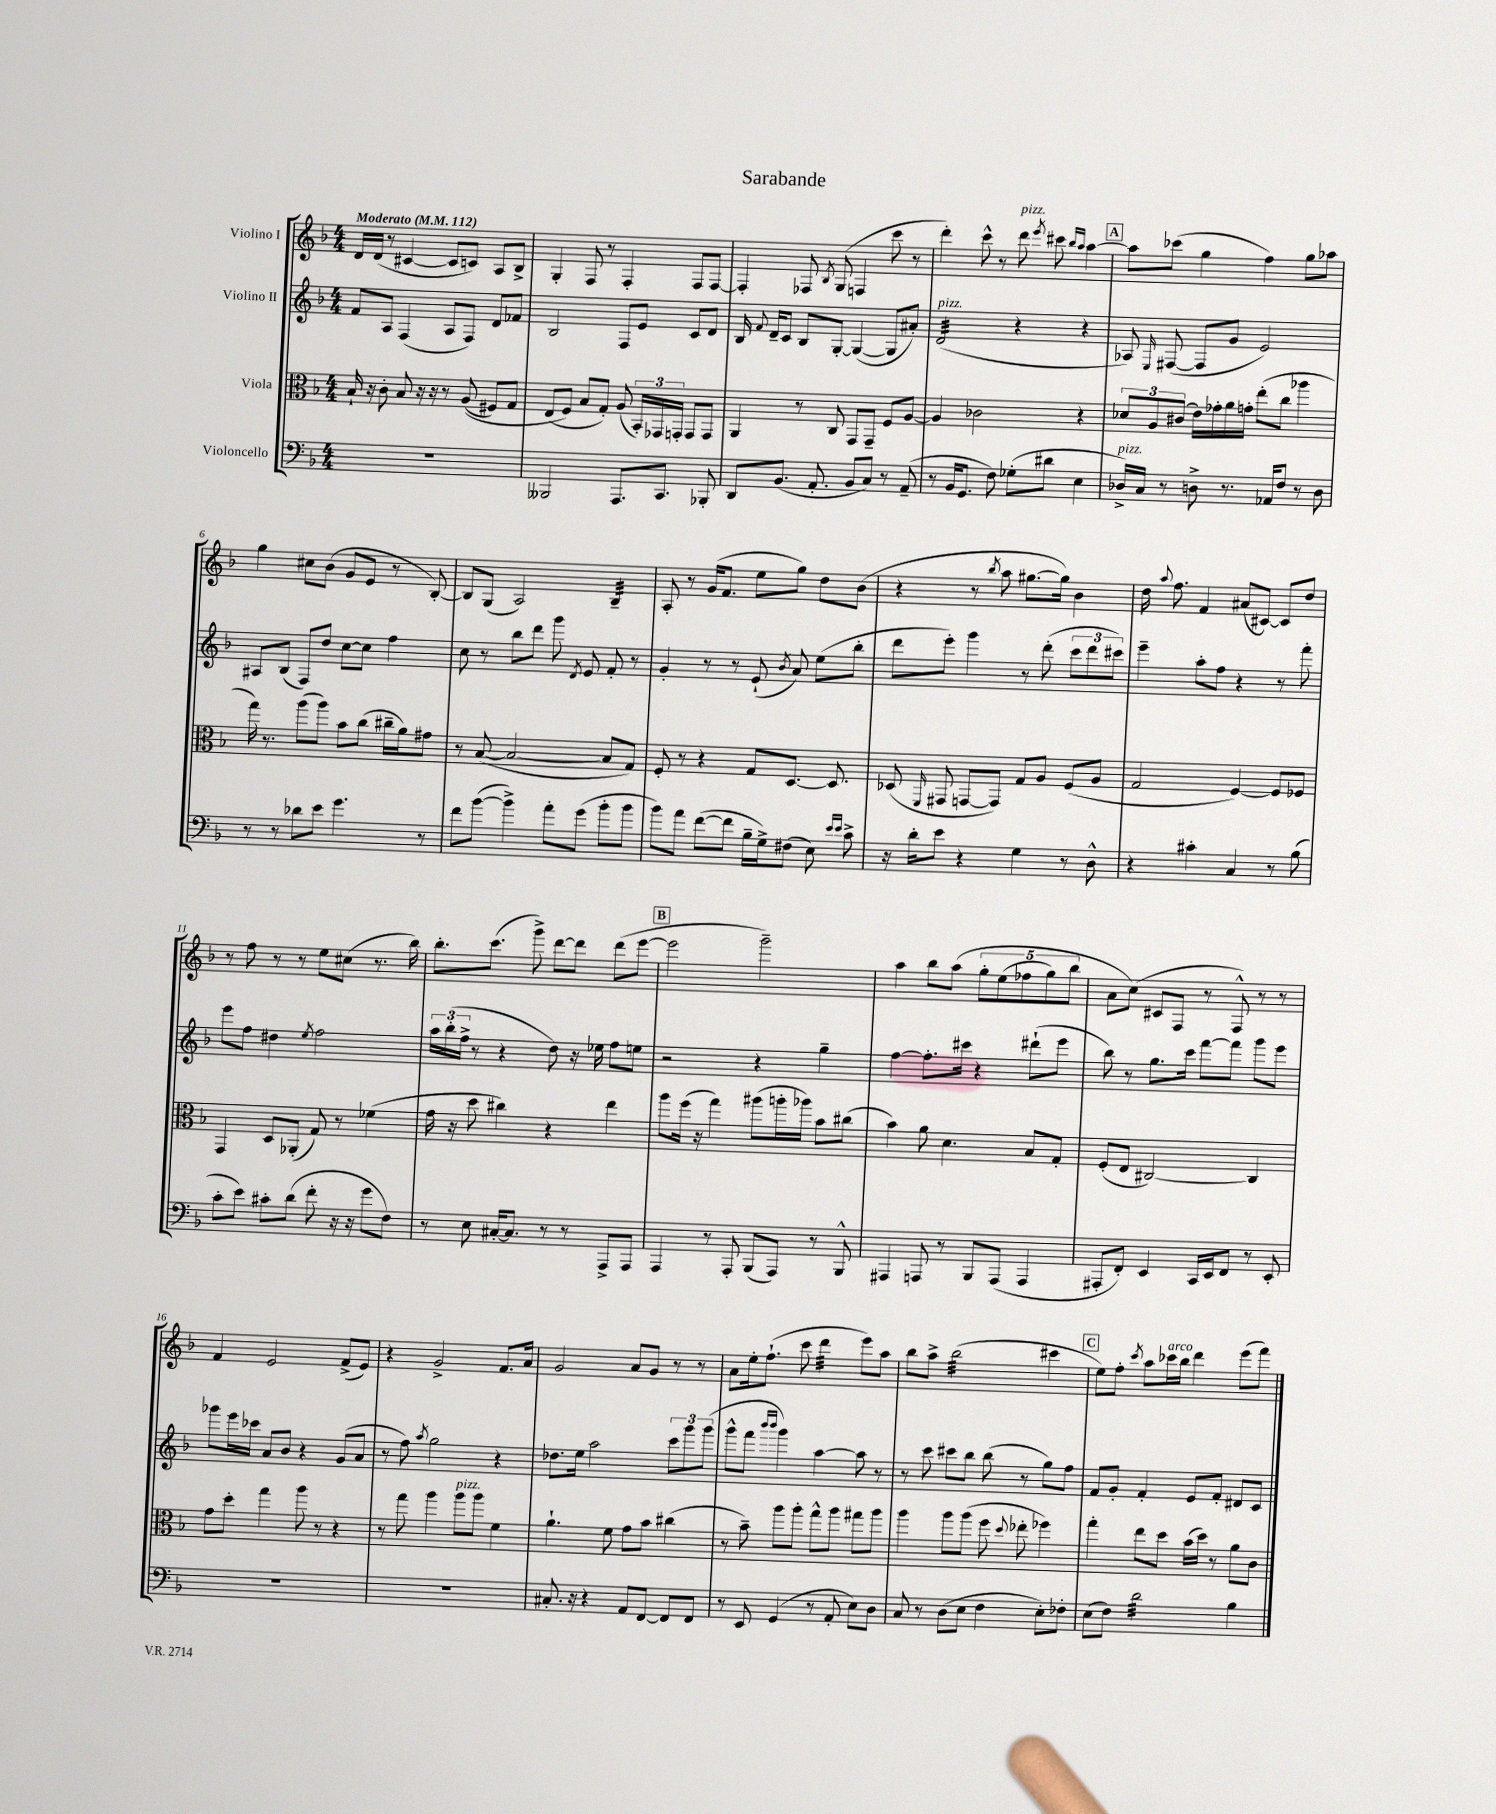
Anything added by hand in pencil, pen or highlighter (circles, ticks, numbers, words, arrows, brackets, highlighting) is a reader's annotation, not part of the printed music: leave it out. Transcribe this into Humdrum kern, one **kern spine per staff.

**kern	**kern	**kern	**kern
*staff4	*staff3	*staff2	*staff1
*clefF4	*clefC3	*clefG2	*clefG2
*k[b-]	*k[b-]	*k[b-]	*k[b-]
*M4/4	*M4/4	*M4/4	*M4/4
*MM112	*MM112	*MM112	*MM112
1r	16B-`/	8f/L	16d/LL
.	16r	.	(16d/JJ
.	8c'\	8A/J	8r
.	8B-/	(4F/	[4c#/
.	16r	.	.
.	16r	.	.
.	8r	8A/L	8c#/]L
.	&((8A/	8F/J)	8c/J)
.	8F#/L)	8d/L	8A/L
.	8G/J	8f-/J	8B-^/J
=	=	=	=
2BBB--/	(8E/L	2B-/	4G'/
.	8F/J&)	.	.
.	8B-/L	.	8F/
.	8G'/J)	.	8r
8.AAA/L	(8A/	8F/L	4F'/
.	24BB-'/LL)	8e/J	.
.	24GG-/	.	.
8.CC/J	.	.	.
.	24GG'/JJ	.	.
.	8GG/L	8c/L	8F/L
8BBB-'/	8GG/J	8d/J	[8F/J
=	=	=	=
8DD/L	4AA/	16B-/	4F'/]
.	.	8qqf/	.
.	.	16d~/LK	.
(8.BB-/J	.	8c/J	.
.	8r	8B-/L	8F-/
8.AA'/	.	.	.
.	.	.	8qB-/
.	8C/	[8G'/J	(8G/
8BB-/L	8GG/L	(4G/_	4F/
8C/J)	8GG~/J	.	.
8r	8F/L	8G/]L	8ccc\
(8AA~/	[8A/J	8a#'/J)	8r
=	=	=	=
8r	4A/]	(2d/	4ddd'\)
16BB-/LK	.	.	.
8.GG/J	.	.	.
.	2c-\	.	8ccc^^\
8F\)	.	.	8r
(8G-'\L	.	4r	8ddd\
.	.	.	8qeee/
8d#\J	.	.	8ccc#\
.	.	.	16qqbb-/LL
.	.	.	16qqaa/JJ
4E\	4r	4r	[4aa\
=	=	=	=
16D-^/LL)	12d-/L	8A-/)	8aa\]L
16C/JJ	.	.	.
.	12A/	.	.
.	.	16qqE/	.
8r	.	([8F#/	(8ccc-\J
.	(12c#/J	.	.
8D^\	16e\LL)	8F#/]L	4gg\
.	16g-'\	.	.
8.r	16a\	8g/J	.
.	16g'\JJ	.	.
.	(8ee'\L	2e/)	4ff\)
16AA-/LK	.	.	.
8F/J	8cc\J	.	.
8r	4aa-\	.	8gg\L
8D\	.	.	8aa-\J
=	=	=	=
8r	16gg\)	8A#/L	4gg\
.	8.r	.	.
8r	.	(8B-/J	.
8d-\L	(8aa\L	8F/L)	8cc#\L
8e\J	8aa\J)	8dd/J	(8b-\J
4.g\	8b-\L	[8cc\L	8g/L
.	(8cc\J	8cc\]J	8e/J
.	16cc#~\LL	4ff\	8r
.	16a\J)	.	.
8r	8g#\J	.	[8B-'/)
=	=	=	=
8f\L	8r	8cc\	8B-/]L
([8b-\J	([8B-/	8r	(8G/J
4b-^\])	2B-/_	8bb-\L	2A/)
.	.	8ddd\J	.
8a'\L	.	8ggg\	.
.	.	8qd/	.
(8g\J	.	8e/	.
8b-'\L	8B-/]L	8f'/	4B-~/
8b-\J	8G/J)	8r	.
=	=	=	=
8b-\L)	8F'/	4g'/	8A'/
8a\J	8r	.	8r
([8f\L	4r	8r	(16g/LK
.	.	.	8.f/J
8f\]J	.	8r	.
16B-~\LL	8G/L	(8e`/	8ee\L
16G^\J)	.	.	.
.	.	8qb-/	.
(8F#\J	[8.D/J	8a/)	8gg\J)
8E\)	.	(8ee\L	8dd\L
.	8.D/]	.	.
16qqe/LL	.	.	.
16qqe/JJ	.	.	.
8c^\	.	8bb-'\J	(8b-\J
=	=	=	=
16r	(8D-/	8ddd\L	4r
16d'\LK	.	.	.
.	16qqFF/	.	.
8e\J	8GG#/	8eee'\J)	.
4r	[8GG/L	4ggg\	8r
.	.	.	8qbb-/
.	8GG/]J)	.	8aa\
4G\	8G/L	8r	[8.gg#\L
.	8A/J	(8ddd'\	.
.	.	.	16gg#\]Jk)
8r	(8F/L	12ccc\L	4b-\
.	.	12ddd\	.
8D^^\	8A/J	.	.
.	.	12ccc#\J)	.
=	=	=	=
4r	2G/	4eee~\	16dd\
.	.	.	8qqaa/
.	.	.	8.ff\
4c#'\	.	8aa'\L	4f/
.	.	8ff\J	.
4C/	[4F/)	4r	(8a#/L
.	.	.	[8c#/J)
8r	8F/]L	8r	8c#/]L
(8B-\	8F-/J	8fff'\	8dd/J
=	=	=	=
8c'\L	4GG/	8eee\L	8r
8e\J)	.	8ff\J	8ff\
8c#'\L	8D/L	4dd#\	8r
(8d\J	(8AA-'/J	.	8r
.	.	8qee/	.
8f'\	8G/)	2ff\	8ee\L
16r	8r	.	(8cc#\J
16r	.	.	.
8g\L	(4f-\	.	8.r
8F\J)	.	.	.
.	.	.	16bb-\)
=	=	=	=
8r	16g\	24aa\LL	8.bb-'\L
.	.	(24bb-'\	.
.	16r	.	.
.	.	24ff^\JJ	.
8E\	8dd\	8r	.
.	.	.	(8.ccc\J
[16C#'/LK	4cc#\)	4r	.
8.C#/]J	.	.	.
.	.	.	8ggg^\)
8r	4r	8dd\)	[8ddd\L
8r	.	16r	8ddd\]J
.	.	16ee-\	.
8AAA^/L	4ee\	8ff\L	(8ddd\L
8AAA/J	.	8ee\J	[8eee\J
=	=	=	=
4AAA/	8aa\L	2r	2eee\]
.	(16ff\Jk	.	.
.	16r	.	.
8r	4gg\)	.	.
8AAA'/	.	.	.
(8BBB-/L	(8aa#\L	4r	2ggg~\)
8AAA/J)	16aa'\L	.	.
.	16aa-\JJ)	.	.
8r	8b-\L	4gg~\	.
8BBB-^^/	(8cc#\J	.	.
=	=	=	=
4AAA#/	4b-\)	[4ff\	4aa\
8AAA/	8a\	8.ff'\]L	8bb-\L
8r	4.d\	.	&(8aa\J
.	.	16ccc#\Jk	.
8BBB-/L	.	4r	10gg'\L
.	.	.	(10ee\
(8AAA/J	.	.	.
.	.	.	10ff-\
4AAA/	8B-/L	(8ddd#`\L	.
.	.	.	10gg\)
.	8G'/J	8eee\J	.
.	.	.	10bb-\J
=	=	=	=
8AAA#'/L	(8F'/L	8bb-\)	8a\L
8FF'/J)	8E/J	8r	(8cc\J&)
4EE/	[2C#/)	8.gg\L	8c#/L
.	.	.	8F/J
.	.	16ccc\Jk	.
16CC/LL	.	[8fff\L	8r
16EE/J	.	.	.
8FF/J	.	8fff\]J	8F^^/)
8r	4C#/]	8ggg\L	8r
8EE'/	.	8eee\J	8r
=	=	=	=
1r	8g\L	8ggg-\L	4f/
.	8dd'\J	16eee\L	.
.	.	16ccc-\JJ	.
.	4gg\	8a/L	2e/
.	.	8b-/J	.
.	8aa\	4r	.
.	8r	.	.
.	4r	(8g/L	(8f^/L
.	.	8a/J	8e/J)
=	=	=	=
1r	8r	8r	4r
.	8gg\	8ff\)	.
.	.	8qaa/	.
.	4aa\	2gg\	2g^/
.	8aa\L	.	.
.	8aa\J	.	.
.	4f\	4r	8.f/L
.	.	.	16a/Jk
=	=	=	=
8.C#'/	4.a`\	8.dd-\L	2g/
16r	.	16ee\Jk	.
4r	.	2aa\	.
.	8f\	.	.
8AA/L	8g\L	.	8a/L
[8FF/J	8b-\J	.	8g/J
8FF/]L	(4cc#\	12ccc\L	8r
.	.	12ggg\	.
8FF/J	.	.	8r
.	.	(12ggg\J	.
=	=	=	=
8r	8r	8ggg^^\L	8a\L
8EE/	8b-~\)	8fff\J	16ee'\k
.	.	.	(8.ff`\J
.	.	16qqbbb-/LL	.
.	.	16qqbbb-/JJ	.
(4GG/	8aa\L	4ggg\)	.
.	8aa'\J	.	8ccc\
8r	8gg^^\L	[4aa\	4ddd\
8AA'/	8aa\J	.	.
8E\L)	8gg#\L	8aa\]	8eee\L)
8D\J	8aa\J	8r	8aa\J
=	=	=	=
8C/	4aa\	8r	8bb-\L
8r	.	8ccc\	8aa^\J
(8D\L	8aa\L	8ccc#\L	(2bb-\
8E\J	(8aa\J	8bb-\J	.
4F\	8ff\	(8bb-\	.
.	8qqdd/	.	.
.	8ee-'\	8r	.
8E'\L)	4ff-\)	8gg\L)	4ccc#\
8F-'\J	.	8ff\J	.
=	=	=	=
(8E\L	4gg'\	8f/L	8ee\L)
8F\J)	.	8g'/J	8ff'\J
.	.	.	8qccc/
2d\	8ee\L	4f'/	8aa\L
.	8dd\J	.	16ccc-\L
.	.	.	16bb-\JJ
.	(16b-\LL	8e/L	4ddd\
.	16dd\JJ)	.	.
.	8r	8f'/J	.
4B-\	8a\L	8d#/L	(8eee\L
.	8c\J	8c/J	8fff\J)
==	==	==	==
*-	*-	*-	*-
